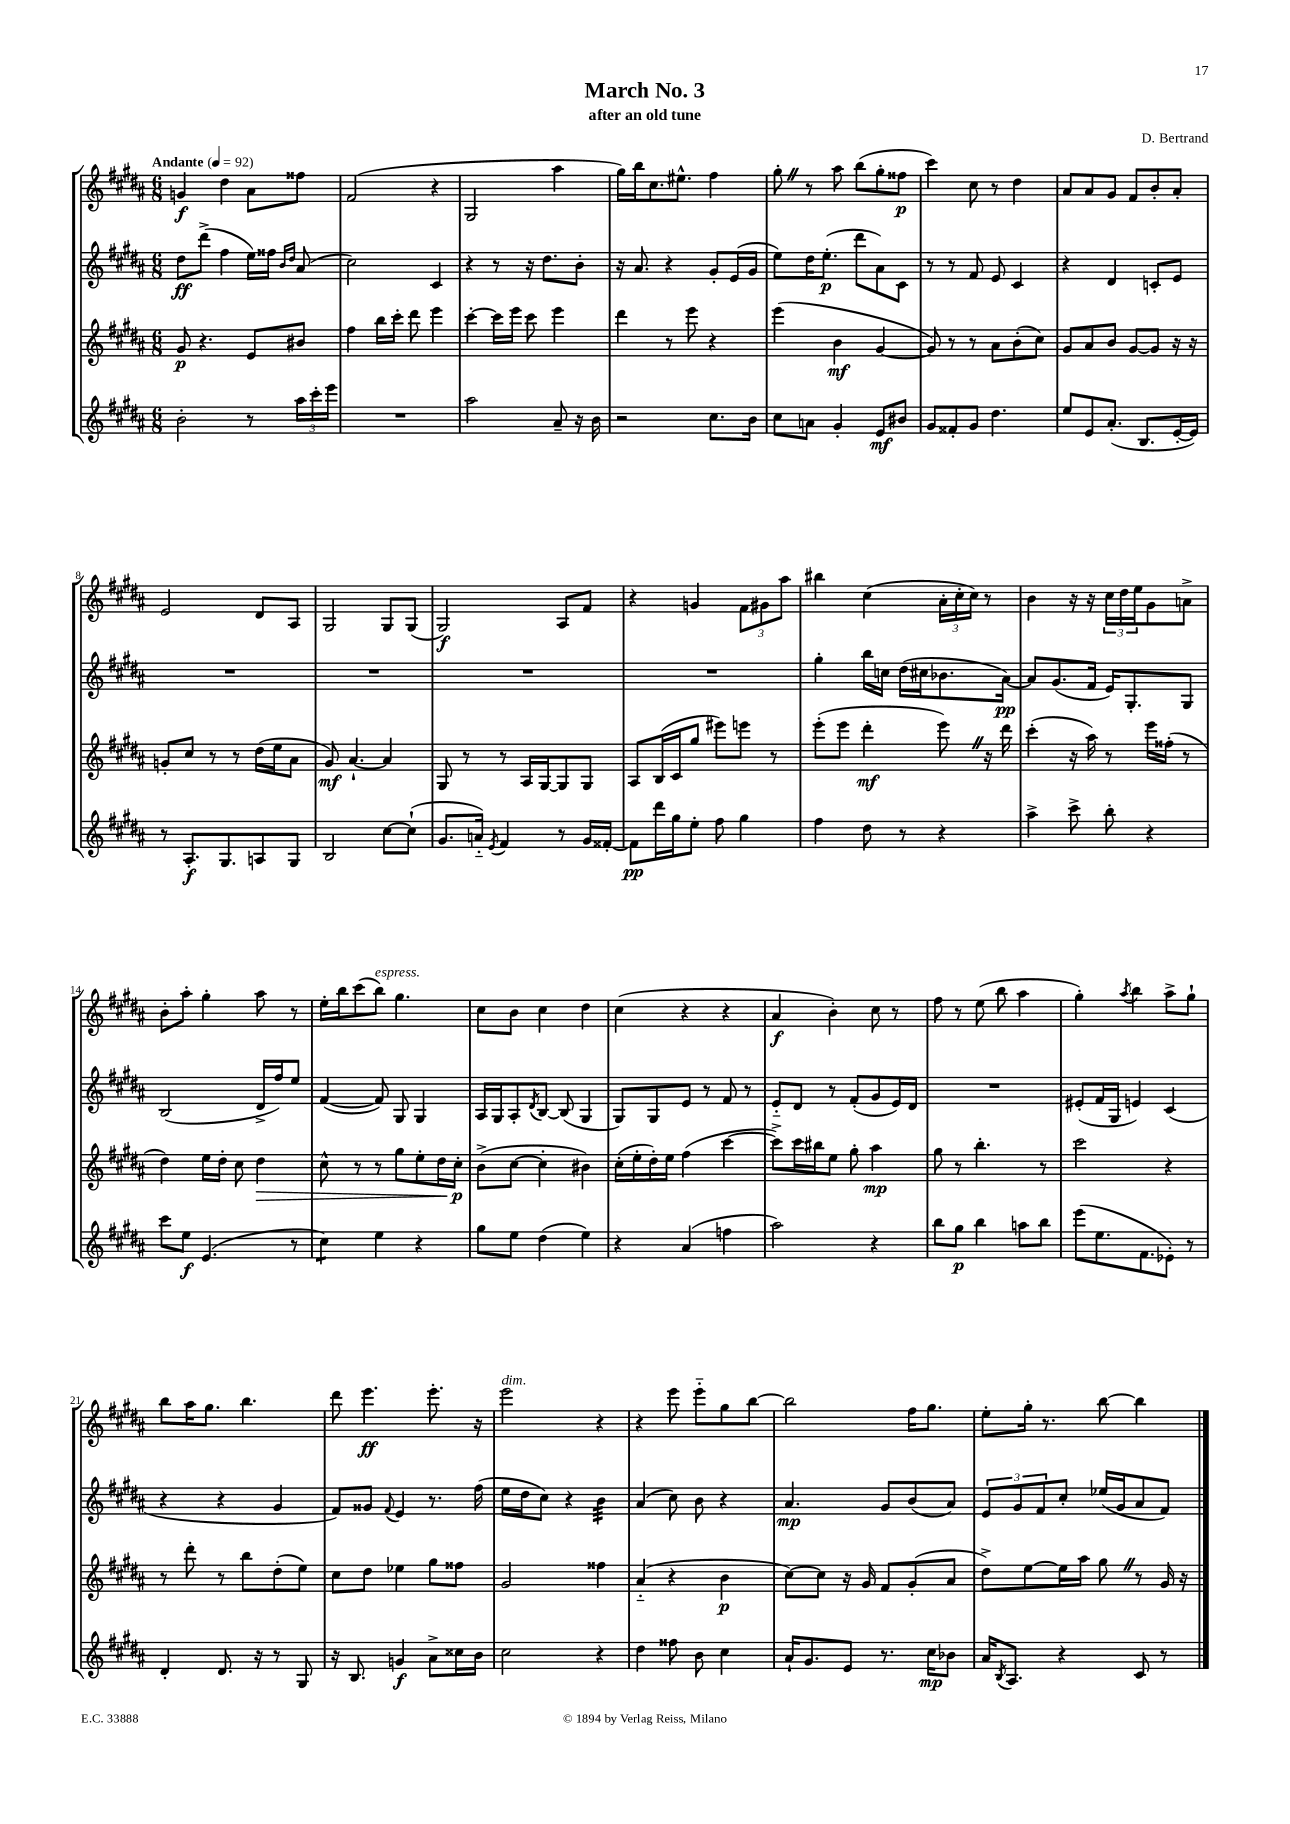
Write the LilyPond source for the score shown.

\header { title = "March No. 3" composer = "D. Bertrand" subtitle = "after an old tune" }
<<
\new StaffGroup <<
\new Staff = "s0" {
    \clef treble \key b \major \numericTimeSignature \time 6/8 \tempo "Andante" 4 = 92
    g'4\f dis''4 ais'8 fisis''8 |
    fis'2( r4 |
    gis2 ais''4 |
    gis''16) b''16 cis''8. eis''8.-^ fis''4 |
    gis''8-. \once \override BreathingSign.text = \markup { \musicglyph "scripts.caesura.straight" } \breathe r8 ais''8 b''8( gis''8-. fisis''8\p |
    cis'''4) cis''8 r8 dis''4 |
    ais'8 ais'8 gis'8 fis'8 b'8-. ais'8-. |
    e'2 dis'8 ais8 |
    gis2 gis8 gis8( |
    gis2\f) ais8 fis'8 |
    r4 g'4 \tuplet 3/2 { fis'8 gis'8 ais''8 } |
    bis''4 cis''4( \tuplet 3/2 { ais'16-. cis''16-. cis''16) } r8 |
    b'4 r16 r16 \tuplet 3/2 { cis''16 dis''16 e''16 } gis'8 a'8-> |
    b'8-. ais''8-. gis''4-. ais''8 r8 |
    e''16-. b''16 cis'''8( b''8^\markup { \italic "espress." }) gis''4. |
    cis''8 b'8 cis''4 dis''4 |
    cis''4( r4 r4 |
    ais'4\f b'4-.) cis''8 r8 |
    fis''8 r8 e''8( b''8 ais''4 |
    gis''4-.) \acciaccatura { ais''8 } b''4 ais''8-> gis''8-! |
    b''8 ais''16 gis''8. b''4. |
    dis'''8 e'''4.\ff e'''8.-. r16 |
    e'''2^\markup { \italic "dim." } r4 |
    r4 e'''8 e'''8-_ gis''8 b''8~ |
    b''2 fis''16 gis''8. |
    e''8-. gis''16-. r8. b''8~ b''4 \bar "|." |
}
\new Staff = "s1" {
    \clef treble \key b \major \numericTimeSignature \time 6/8
    dis''8\ff dis'''8->( fis''4 e''16) fisis''16 \grace { b'16 dis''16 } ais'8( |
    cis''2) cis'4 |
    r4 r8 r16 dis''8. b'8-. |
    r16 ais'8. r4 gis'8-. e'16( gis'16 |
    e''8) dis''16 e''8.-.\p( dis'''8 ais'8) cis'8 |
    r8 r8 fis'8 e'8 cis'4 |
    r4 dis'4 c'8-. e'8 |
    R2. |
    R2. |
    R2. |
    R2. |
    gis''4-. b''16 c''16 dis''16( cis''16 bes'8. ais'16~\pp) |
    ais'8 gis'8.( fis'16 e'16) gis8.-. gis8 |
    b2( dis'16-> fis''16) e''8 |
    fis'4~( fis'8) gis8 gis4 |
    ais16 gis16 ais8-. \acciaccatura { dis'8 } b8~ b8( gis4 |
    gis8) gis8 e'8 r8 fis'8 r8 |
    e'8-_ dis'8 r8 fis'8-.( gis'8 e'16) dis'16 |
    R2. |
    eis'8-.( fis'16 gis16 e'4) cis'4( |
    r4 r4 gis'4 |
    fis'8) gisis'8 \appoggiatura { fis'8 } e'4 r8. fis''16( |
    e''16 dis''16 cis''8) r4 b'4:32 |
    ais'4( cis''8) b'8 r4 |
    ais'4.\mp gis'8 b'8( ais'8) |
    \tuplet 3/2 { e'8 gis'8 fis'8 } cis''8-. ees''16( gis'16 ais'8 fis'8) \bar "|." |
}
\new Staff = "s2" {
    \clef treble \key b \major \numericTimeSignature \time 6/8
    gis'8\p r4. e'8 bis'8 |
    fis''4 b''16 cis'''16-. dis'''8 e'''4 |
    cis'''4~-. cis'''16 e'''16 cis'''8 e'''4 |
    dis'''4 r8 e'''8 r4 |
    e'''4( b'4\mf gis'4~ |
    gis'8) r8 r8 ais'8 b'8-.( cis''8) |
    gis'8 ais'8 b'8 gis'8~ gis'8 r16 r16 |
    g'8-. cis''8 r8 r8 dis''16( e''16 ais'8 |
    gis'8\mf) ais'4.~-! ais'4 |
    gis8 r8 r8 ais16 gis16~ gis8 gis8 |
    ais8 b16( cis'16 gis''8 eis'''8) e'''8 r8 |
    e'''8-.( e'''8 dis'''4-.\mf e'''8) \once \override BreathingSign.text = \markup { \musicglyph "scripts.caesura.straight" } \breathe r16 dis'''16 |
    cis'''4-.( r16 ais''16) r8 e'''16 fisis''16-.( r8 |
    dis''4) e''16 dis''16-. cis''8 dis''4\> |
    cis''8-^ r8 r8 gis''8 e''8-. dis''16 cis''16-.\p\! |
    b'8->( cis''8~ cis''4-. bis'4) |
    cis''16-.( e''16-. dis''16-.) e''16 fis''4( cis'''4~ |
    cis'''8->) cis'''16 bis''16 e''8 gis''8-. ais''4\mp |
    gis''8 r8 b''4.-. r8 |
    cis'''2 r4 |
    r8 dis'''8-. r8 b''8 dis''8-.( e''8) |
    cis''8 dis''8 ees''4 gis''8 fisis''8 |
    gis'2 fisis''4 |
    ais'4-_( r4 b'4\p |
    cis''8~) cis''8 r16 gis'16 fis'8 gis'8-.( ais'8 |
    dis''8->) e''8~ e''16 ais''16 gis''8 \once \override BreathingSign.text = \markup { \musicglyph "scripts.caesura.straight" } \breathe r8 gis'16 r16 \bar "|." |
}
\new Staff = "s3" {
    \clef treble \key b \major \numericTimeSignature \time 6/8
    b'2-. r8 \tuplet 3/2 { ais''16 cis'''16-. e'''16 } |
    R2. |
    ais''2 ais'8-- r16 b'16 |
    r2 cis''8. b'16 |
    cis''8 a'8 gis'4-. e'8\mf bis'8 |
    gis'8 fisis'8-. gis'8 dis''4. |
    e''8 e'8 ais'8.-.( b8. e'16~-. e'16) |
    r8 ais8.-.\f gis8. a8 gis8 |
    b2 cis''8~ cis''8-!( |
    gis'8. a'16-_) \acciaccatura { e'8 } fis'4 r8 gis'16 fisis'16~-. |
    fisis'8\pp dis'''16 gis''16 e''8-. fis''8 gis''4 |
    fis''4 dis''8 r8 r4 |
    ais''4-> cis'''8-> b''8-. r4 |
    cis'''8 e''8\f e'4.( r8 |
    cis''4:8) e''4 r4 |
    gis''8 e''8 dis''4( e''4) |
    r4 ais'4( f''4 |
    ais''2) r4 |
    b''8 gis''8\p b''4 a''8 b''8 |
    e'''8( e''8. fis'8. ees'8-.) r8 |
    dis'4-. dis'8. r16 r8 gis8 |
    r16 b8. g'4\f ais'8-> cisis''16 b'16 |
    cis''2 r4 |
    dis''4 fisis''8 b'8 cis''4 |
    ais'16-! gis'8. e'8 r8. cis''16\mp bes'8 |
    ais'16 \acciaccatura { b8 } ais8. r4 cis'8 r8 \bar "|." |
}
>>
>>
